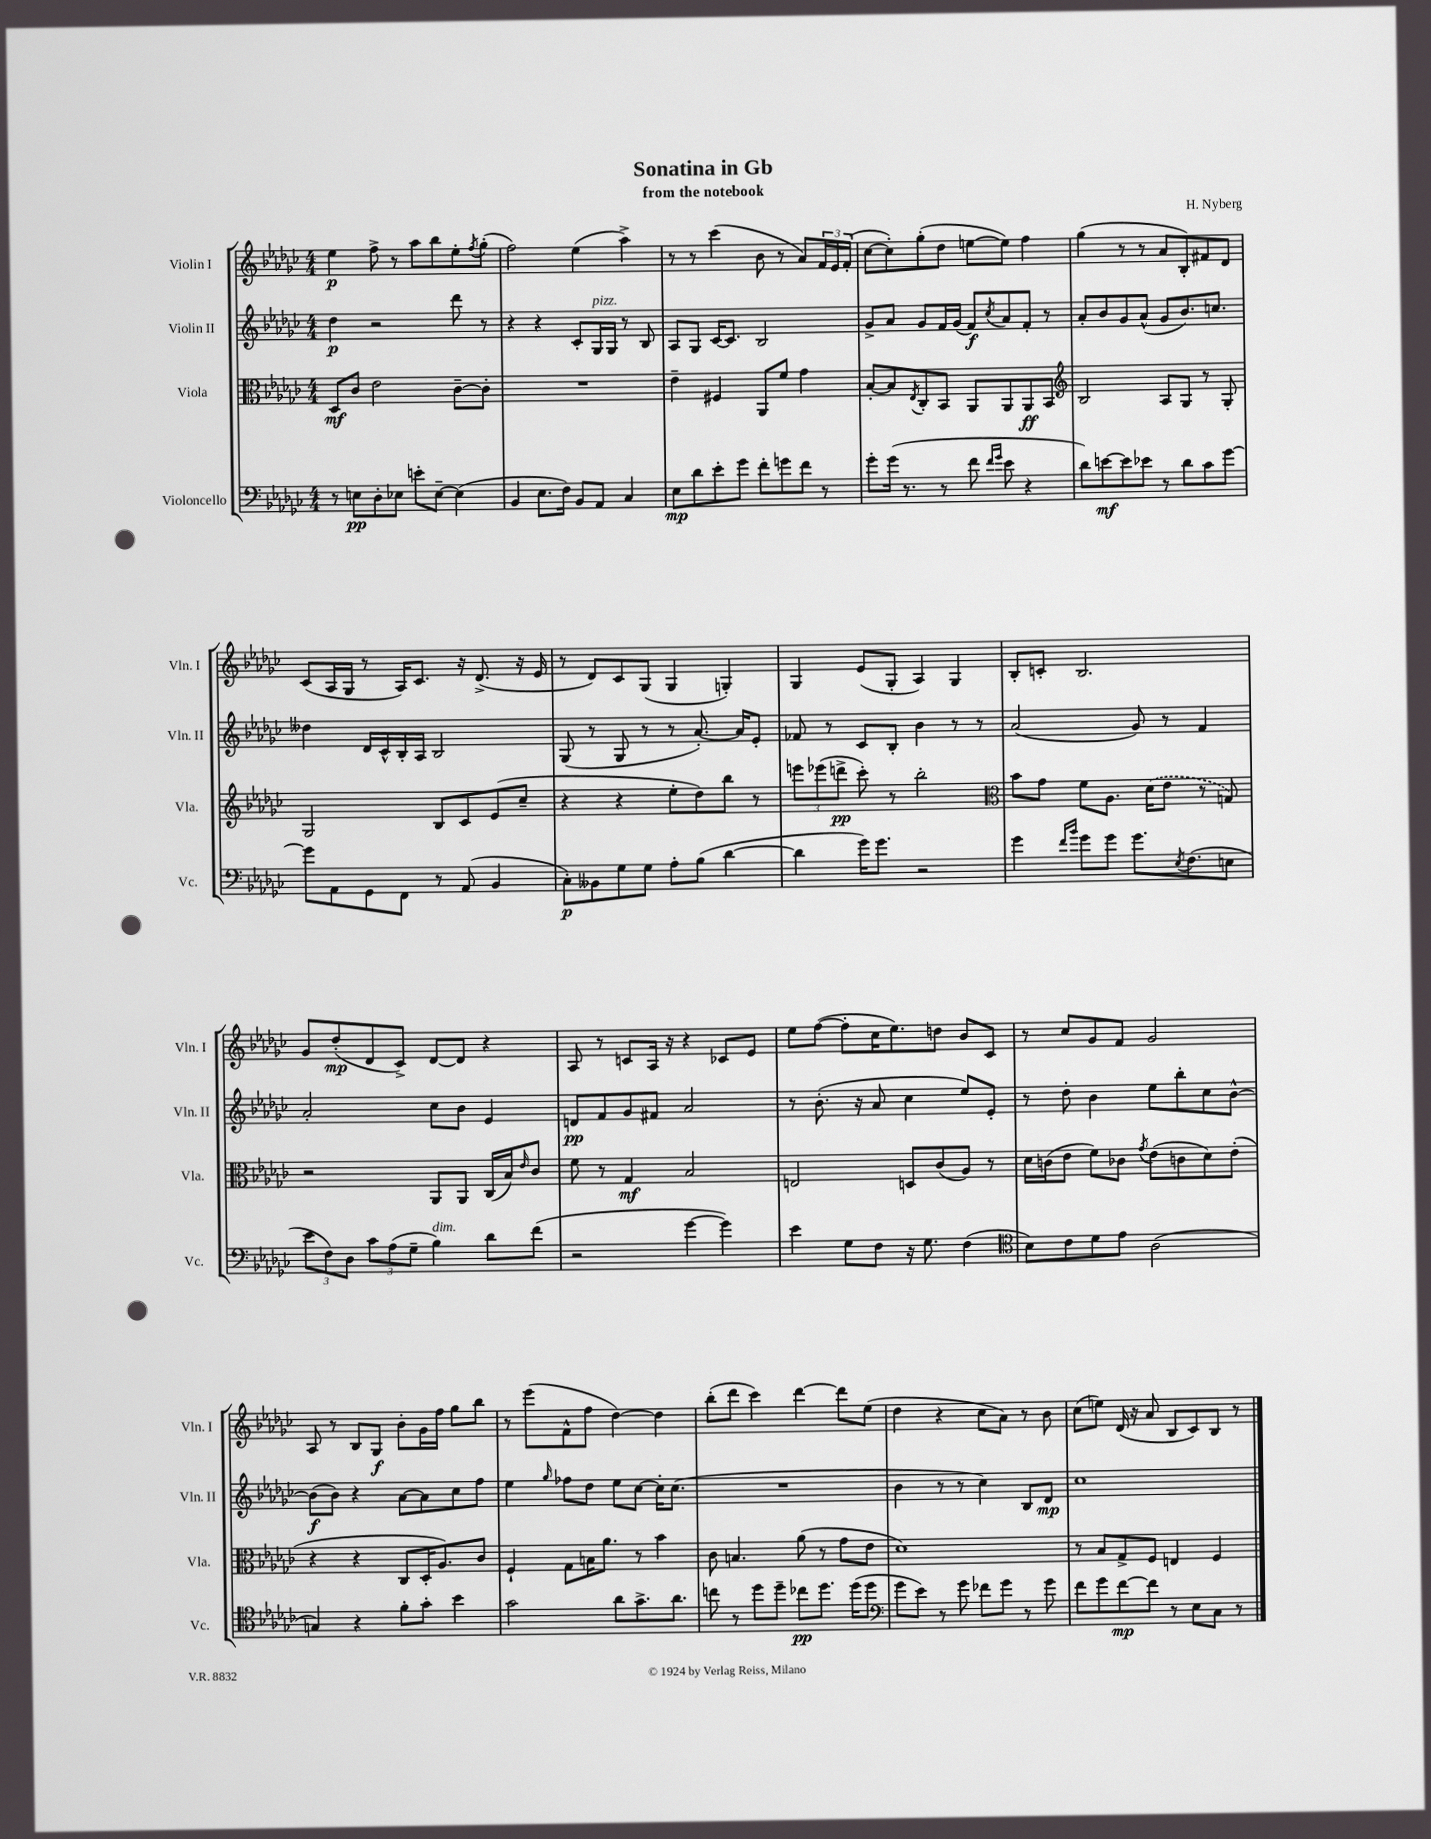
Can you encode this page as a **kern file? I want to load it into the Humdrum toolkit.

**kern	**kern	**kern	**kern
*staff4	*staff3	*staff2	*staff1
*clefF4	*clefC3	*clefG2	*clefG2
*k[b-e-a-d-g-c-]	*k[b-e-a-d-g-c-]	*k[b-e-a-d-g-c-]	*k[b-e-a-d-g-c-]
*M4/4	*M4/4	*M4/4	*M4/4
8r	8D-	4dd-	4ee-
8E	8c-	.	.
8D-'	2e-	2r	8ff^
8E-	.	.	8r
8e'	.	.	8aa-
[8E-~	.	.	8bb-
(4E-]	[8c-~	8ddd-	8ee-'
.	.	.	8qff
.	8c-']	8r	(8gg-'
=	=	=	=
4BB-	1r	4r	2ff)
8.E-	.	4r	.
16F)	.	.	.
8BB-	.	8c-'	(4ee-
8AA-	.	16G-	.
.	.	16G-	.
4C-	.	8r	4aa-^)
.	.	8B-	.
=	=	=	=
8E-	4e-~	8A-	8r
8d-	.	8G-	8r
8e-'	4F#	[16c-	(4ccc-
.	.	8.c-]	.
8g-	.	.	.
8f'	8AA-	2B-	8b-
8g	8f	.	8r
8f	4g-	.	8a-)
8r	.	.	24f
.	.	.	24e-
.	.	.	(24f'
=	=	=	=
8g-'	[8B-'	8g-^	[8cc-
(16g-	8B-]	8a-	8cc-'])
8.r	.	.	.
.	8qE-	.	.
.	8C-'	8g-	(8gg-'
8r	8BB-	16f	8dd-
.	.	(16g-	.
8f	8AA-	8f)	[8ee
16qqf	.	.	.
16qqg-	.	8qcc-	.
8e-	8AA-	8a-	8ee])
4r	8AA-	8f'	4ff
.	8BB-	8r	.
=	=	=	=
*	*clefG2	*	*
8d-)	2B-	8a-'	(4gg-
[8e	.	8b-	.
8e]	.	8g-	8r
8e-	.	(8a-^^	8r
8r	8A-	8g-	8a-
8d-	8G-	8.b-)	8B-')
8c-	8r	.	8f#
.	.	8.cc	.
[8g-	8G-'	.	8d-
=	=	=	=
8g-]	2G-	4dd--	(8c-
8AA-	.	.	16A-
.	.	.	16G-
8GG-	.	16d-	8r
.	.	16c-^^	.
8FF	.	16B-'	16A-)
.	.	16A-	8.c-
8r	8B-	2B-	.
(8AA-	8c-	.	16r
.	.	.	(8.d-^
4BB-	(8e-	.	.
.	8cc-~	.	16r
.	.	.	16e-
=	=	=	=
8C-')	4r	(8G-	8r
8BB--	.	8r	8d-)
8G-	4r	8G-	8c-
8G-	.	8r	(8G-
8A-'	8ee-'	8r	4G-
(8B-	8dd-)	[8.a-')	.
[4d-	8bb-	.	4G')
.	.	16a-]	.
.	8r	8e-'	.
=	=	=	=
4d-]	12eee	8f-	4G-
.	(12eee-	.	.
.	.	8r	.
.	12ddd^	.	.
16g-)	8ccc-')	8c-	(8e-
8.g-	.	.	.
.	8r	8B-'	8G-'
2r	2bb-'	4b-	4A-)
.	.	8r	4G-
.	.	8r	.
=	=	=	=
*	*clefC3	*	*
4g-	8b-	(2a-	8B-'
.	8g-	.	8c'
16qqf	.	.	.
16qqb-	.	.	.
8g-	8f	.	2.B-
8g-	8.A-	.	.
8.g-	.	8g-)	.
.	(16d-	.	.
.	8e-	8r	.
8qE-	.	.	.
(8.F	.	.	.
.	8r	4f	.
8E	8G)	.	.
=	=	=	=
12e-	2r	2a-'	8g-
12F)	.	.	.
.	.	.	(8dd-'
12D-	.	.	.
12c-	.	.	8d-
(12A-	.	.	.
.	.	.	8c-^)
12G-~	.	.	.
4B-)	8AA-	8cc-	[8d-
.	8AA-	8b-	8d-]
8d-	(16C-	4e-	4r
.	16B-)	.	.
.	16qqe-	.	.
(8f	8c-	.	.
=	=	=	=
2r	8f	8d	8A-
.	8r	8f	8r
.	4G-	8g-	8c
.	.	8f#	16A-
.	.	.	16r
[4g-	2B-	2a-	4r
4g-])	.	.	8c-
.	.	.	8e-
=	=	=	=
4e-	2E	8r	8ee-
.	.	(8.b-'	([8ff
8G-	.	.	8ff']
.	.	16r	.
8F	.	8a-	16cc-
.	.	.	8.ee-)
16r	8D	4cc-	.
8.G-	.	.	.
.	(8c-	.	8dd
(4F	8A-)	8ee-)	8b-
.	8r	8e-'	8c-
=	=	=	=
*clefC4	*	*	*
8B-)	16d-	8r	8r
.	(16c	.	.
8c-	8e-	8dd-'	8cc-
8d-	8f)	4b-	8g-
8e-	8c-	.	8f
.	8qg-	.	.
(2A-	(8e-	8ee-	2g-
.	8c	8bb-'	.
.	8d-)	8cc-	.
.	(8e-'	[8b-^^	.
=	=	=	=
4G)	4r	(8b-]	8A-
.	.	8b-)	8r
4r	4r	4r	8B-
.	.	.	8G-
8f'	8C-	[8a-	8b-'
8g-'	16D-'	8a-]	16g-
.	8.A-)	.	16ff
4b-	.	8cc-	8gg-
.	8c-	8ff	8bb-
=	=	=	=
2g-	4F`	4ee-	8r
.	.	.	(8eee-
.	.	16qqgg-	.
.	8G-	8ff-	8f^^
.	16B	8dd-	8ff
.	8.a-	.	.
8a-	.	8ee-	[4dd-)
8.g-^	8r	[8cc-	.
.	4b-	16cc-']	4dd-]
8.a-	.	(8.cc-	.
=	=	=	=
8cc	8c-	1r	(8bb-'
8r	4.B	.	8ddd-
8dd-	.	.	4ccc-)
8dd-~	.	.	.
8cc-	(8a-	.	[4ddd-
8.dd-	8r	.	.
.	8g-	.	8ddd-]
(16dd-	.	.	.
8dd-	8e-	.	(8ee-
=	=	=	=
*clefF4	*	*	*
8g-	1d-)	4b-	4dd-
8e-)	.	.	.
8r	.	8r	4r
8g-	.	8r	.
8f-	.	4cc-)	8cc-
8g-	.	.	8a-)
8r	.	8B-	8r
8g-	.	8d-	8b-
=	=	=	=
8f	8r	1cc-	(8cc-
8g-	8B-	.	8ee)
[8f	8G-^	.	(16d-
.	.	.	16r
8f]	8F	.	8a-
8r	4E	.	8B-
8E-	.	.	8c-)
8C-	4F	.	8B-
8r	.	.	8r
==	==	==	==
*-	*-	*-	*-
